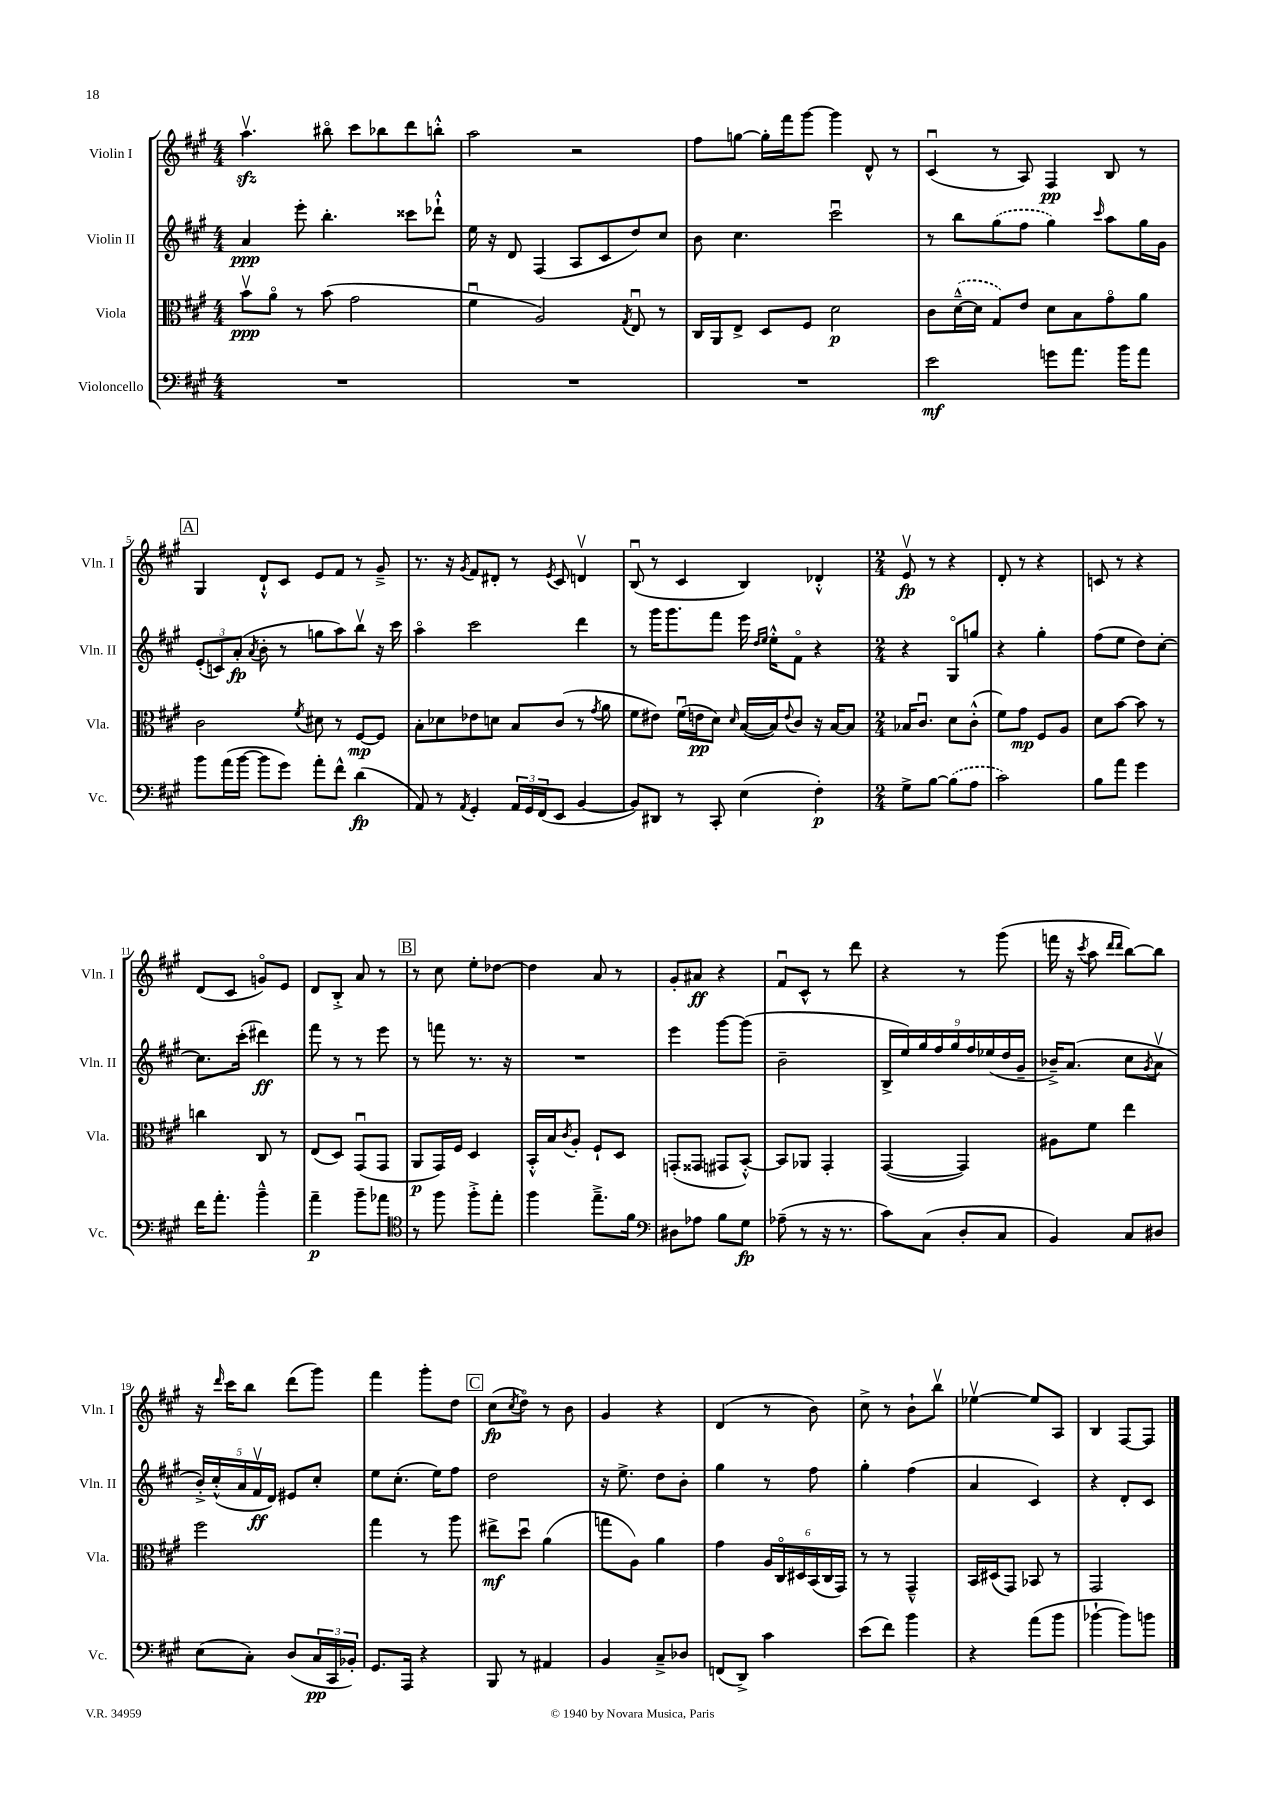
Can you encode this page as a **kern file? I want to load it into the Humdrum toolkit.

**kern	**kern	**kern	**kern
*staff4	*staff3	*staff2	*staff1
*clefF4	*clefC3	*clefG2	*clefG2
*k[f#c#g#]	*k[f#c#g#]	*k[f#c#g#]	*k[f#c#g#]
*M4/4	*M4/4	*M4/4	*M4/4
1r	8bv	4a	4.aav
.	8ao	.	.
.	8r	8eee'	.
.	(8b	4.bb'	8bb#o
.	2g#	.	8ccc#
.	.	.	8bb-
.	.	8ccc##	8ddd
.	.	8ddd-`^^	8bb'^^
=	=	=	=
1r	4f#u	16ee	2aa
.	.	16r	.
.	.	8d	.
.	2A)	(4F#	.
.	.	8A	2r
.	.	8c#	.
.	8qG#	.	.
.	8Eu	8dd)	.
.	8r	8cc#	.
=	=	=	=
1r	16C#	8b	8ff#
.	16AA	.	.
.	8E^	4.cc#	[8gg
.	8D	.	16gg']
.	.	.	16fff#
.	8F#	.	[8ggg#
.	2d	2ccc#u	4ggg#]
.	.	.	8d^^
.	.	.	8r
=	=	=	=
2e	8c#	8r	(4c#u
.	([16d~^^	8bb	.
.	16d]	.	.
.	8G#)	(8gg#	8r
.	8e	8ff#	8A)
8g	8d	4gg#)	4F#
8.a	8B	.	.
.	.	16qqccc#	.
.	8g#o	8aa	8B
16b	.	.	.
8a	8a	16gg#	8r
.	.	16g#	.
=	=	=	=
8b	2c#	(12e'	4G#
.	.	12c)	.
(16a	.	.	.
.	.	(12a'	.
[16b	.	.	.
.	.	8qa	.
8b]	.	8b'	8d`^^
8g#)	.	8r	8c#
.	8qf#	.	.
8a'	8d#	8gg	8e
8f#^^	8r	8aa)	8f#
(4d	[8F#	8bbv	8r
.	8F#]	16r	8g#~^
.	.	16ccc#	.
=	=	=	=
8AA)	8B'	4aao	8.r
8r	8d-	.	.
.	.	.	16r
8qAA	.	.	8qg#
4GG#'	8e-	2ccc#	8f#
.	8d	.	8d#'
24AA	8B	.	8r
24GG#	.	.	.
(24FF#	.	.	.
.	.	.	8qe
8EE	(8c#	.	8c#
[4BB	8r	4ddd	4dv
.	8qg#	.	.
.	8a	.	.
=	=	=	=
8BB])	8f#	8r	(8Bu
8DD#	8e#)	16ggg#	8r
.	.	8.ggg#	.
8r	(16f#u	.	4c#
.	16e	.	.
8CC#'	8d)	8fff#	.
.	16qqd	.	.
(4E	([16B	16eee	4B)
.	.	16qqdd	.
.	.	16qqee	.
.	16B])	16ee'^^	.
.	8qqe	.	.
.	8c#	8f#o	.
4F#')	16r	4r	4d-'^^
.	[16B	.	.
.	8B]	.	.
=	=	=	=
*M2/4	*M2/4	*M2/4	*M2/4
8G#^	16B-	4r	8ev
.	8.c#u	.	.
[8B	.	.	8r
(8B]	8d	8G#o	4r
8A	(8c#'^^	8gg	.
=	=	=	=
2c#)	8f#)	4r	8d'
.	8g#	.	8r
.	8F#	4gg#'	4r
.	8A	.	.
=	=	=	=
8B	8d	(8ff#	8c
8a	[8b	8ee	8r
4g#	8b]	8dd)	4r
.	8r	[8cc#'	.
=	=	=	=
16f#	4cc	8.cc#]	(8d
8.a'	.	.	.
.	.	.	8c#
.	.	(16ccc#'	.
4b~^^	8C#	4ddd#)	8go)
.	8r	.	8e
=	=	=	=
4a~	(8E	8fff#	8d
.	8D)	8r	8B'^
8b~	(8GG#u	8r	8a
8a-	8GG#	8eee	8r
=	=	=	=
*clefC4	*	*	*
8r	8AA	8r	8r
8ff#	16GG#)	8fff	8cc#
.	16F#	.	.
8ff#'^	4D	8.r	8ee'
8ee'	.	.	[8dd-
.	.	16r	.
=	=	=	=
4ff#	16BB'^^	2r	4dd-]
.	16B	.	.
.	8qc#	.	.
.	8A'	.	.
8.ee~^	8F#`	.	8a
.	8D	.	8r
16f#	.	.	.
=	=	=	=
*clefF4	*	*	*
8D#	(8GG'	4eee	8g#'
8A-	8GG##	.	8a#
8B	8GG#	[8ggg#	4r
8G#	[8BB'^^)	(8ggg#]	.
=	=	=	=
(8A-~	8BB]	2b~	8f#u
8r	8AA-	.	8c#^^
16r	4GG#'	.	8r
8.r	.	.	.
.	.	.	8ddd
=	=	=	=
8c#)	([4GG#	18B^	4r
.	.	18ee)	.
.	.	18gg#	.
(8C#	.	.	.
.	.	18ff#	.
.	.	18gg#	.
8D'	4GG#])	.	8r
.	.	18ff#	.
.	.	(18ee-	.
8C#	.	.	(8ggg#
.	.	18dd	.
.	.	18g#~	.
=	=	=	=
4BB)	8A#	16b-~^)	16fff
.	.	(8.a	16r
.	.	.	8qccc#
.	8f#	.	8aa
.	.	.	16qqddd
.	.	.	16qqddd
8C#	4ee	8cc#	[8bb)
.	.	8qg#	.
8D#	.	8av	8bb]
=	=	=	=
(8E	2ff#	20b'^)	16r
.	.	(20cc#'^^	.
.	.	.	16qqddd
.	.	.	16ccc#
.	.	20a	.
8C#')	.	.	8bb
.	.	20f#v	.
.	.	20d)	.
(8D	.	8e#	(8ddd
24C#	.	8cc#'	8ggg#)
24CC#	.	.	.
24BB-')	.	.	.
=	=	=	=
8.GG#	4gg#	8ee	4fff#
.	.	(8.cc#'	.
16AAA	.	.	.
4r	8r	.	8ggg#'
.	.	16ee)	.
.	8aa	8ff#	8dd
=	=	=	=
8BBB	8ee#^	2dd	(8cc#
.	.	.	8qcc#
8r	8ddu	.	8ddo)
4AA#	(4a	.	8r
.	.	.	8b
=	=	=	=
4BB	8gg	16r	4g#
.	.	8.ee^	.
.	8A)	.	.
8C#~^	4a	8dd	4r
8D-	.	8b'	.
=	=	=	=
(8FF	4g#	4gg#	(4d
8DD^)	.	.	.
4c#	24A	8r	8r
.	24C#o	.	.
.	24D#	.	.
.	(24BB	8ff#	8b)
.	24C#	.	.
.	24GG#)	.	.
=	=	=	=
(8e	8r	4gg#'	8cc#^
8f#)	8r	.	8r
4b	4GG#~^^	(4ff#	8b`
.	.	.	8bbv
=	=	=	=
4r	16BB	4a	[4ee-v
.	(16D#	.	.
.	8GG#)	.	.
(8a	8BB-	4c#)	8ee-]
8b	8r	.	8A
=	=	=	=
[4b-`	2GG#	4r	4B
8b-])	.	8d'	[8F#
8b	.	8c#	8F#]
==	==	==	==
*-	*-	*-	*-
